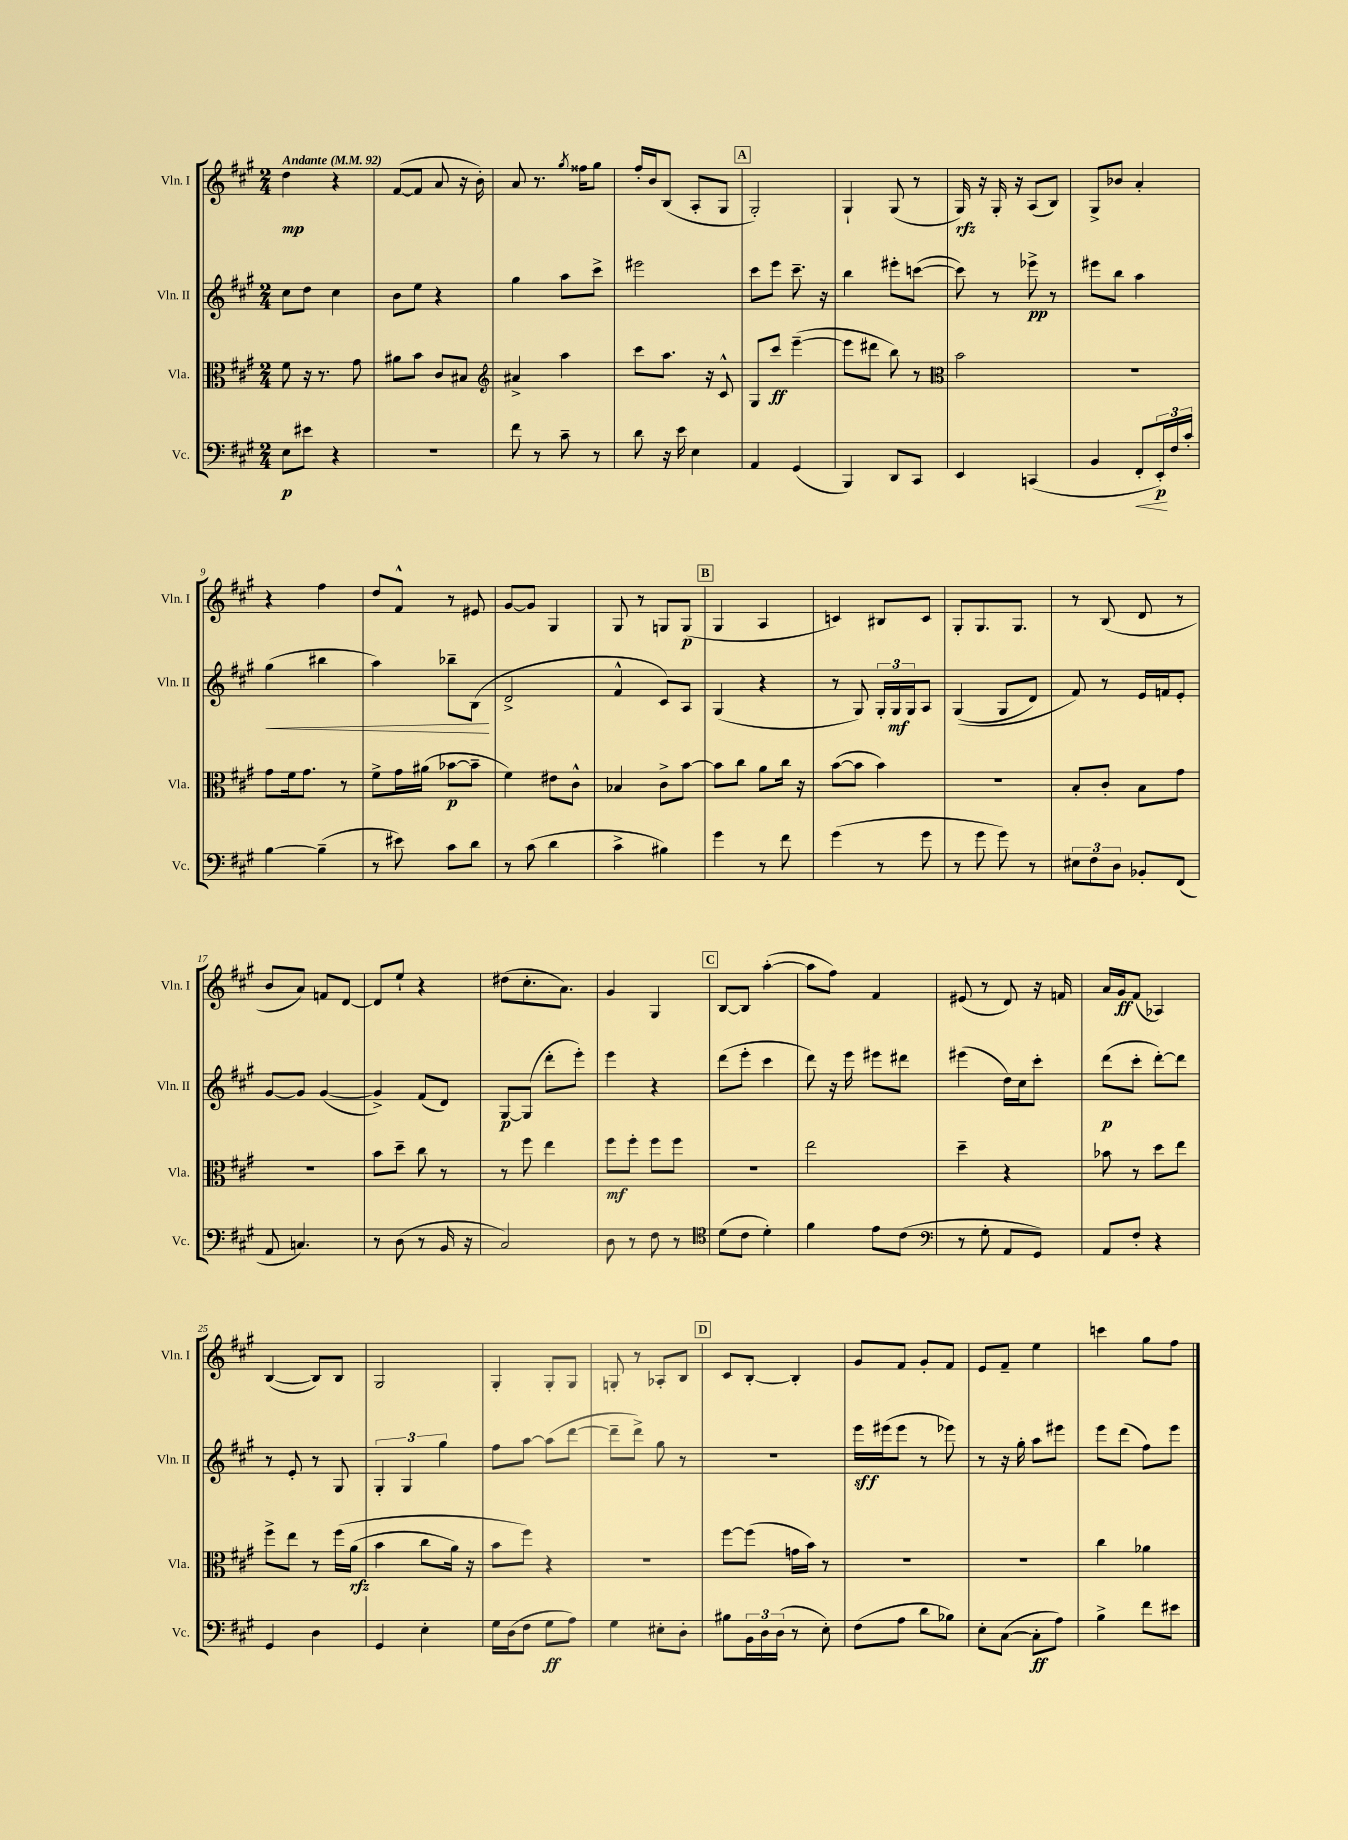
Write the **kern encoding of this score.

**kern	**kern	**kern	**kern
*staff4	*staff3	*staff2	*staff1
*clefF4	*clefC3	*clefG2	*clefG2
*k[f#c#g#]	*k[f#c#g#]	*k[f#c#g#]	*k[f#c#g#]
*M2/4	*M2/4	*M2/4	*M2/4
*MM92	*MM92	*MM92	*MM92
8E\L	8f#\	8cc#\L	4dd\
8e#\J	16r	8dd\J	.
.	8.r	.	.
4r	.	4cc#\	4r
.	8g#\	.	.
=	=	=	=
2r	8a#\L	8b\L	([8f#/L
.	8b\J	8ee\J	8f#/]J
.	8c#/L	4r	8a/
.	8B#/J	.	16r
.	.	.	16b'\)
=	=	=	=
*	*clefG2	*	*
8f#\	4a#^/	4gg#\	8a/
8r	.	.	8.r
8c#~\	4aa\	8aa\L	.
.	.	.	8qgg#/
.	.	.	16ff##\LK
8r	.	8ccc#^\J	8gg#\J
=	=	=	=
8d\	8ccc#\L	2eee#\	16ff#'/LL
.	.	.	16b/J
16r	8.aa\J	.	(8B/J
16e\	.	.	.
4E\	.	.	8A'/L
.	16r	.	.
.	8c#^^/	.	8G#/J
=	=	=	=
4AA/	8G#/L	8ccc#\L	2G#'/)
.	8ccc#/J	8eee\J	.
(4GG#/	([4eee~\	8.ccc#~\	.
.	.	16r	.
=	=	=	=
4BBB/)	8eee\]L	4bb\	4G#`/
.	8ddd#\J	.	.
8DD/L	8bb\)	8eee#'\L	(8G#/
8CC#/J	8r	([8ccc\J	8r
=	=	=	=
*	*clefC3	*	*
4EE/	2b\	8ccc\])	16G#/)
.	.	.	16r
.	.	8r	16G#'/
.	.	.	16r
(4CC/	.	8eee-^\	(8A/L
.	.	8r	8B/J)
=	=	=	=
4BB/	2r	8eee#\L	8G#^/L
.	.	8bb\J	8b-/J
8FF#'/L	.	4aa\	4a'/
24EE'/L)	.	.	.
24F#/	.	.	.
24c#'/JJ	.	.	.
=	=	=	=
[4B\	8g#\L	(4gg#\	4r
.	16f#\k	.	.
.	8.g#\J	.	.
(4B~\]	.	4bb#\	4ff#\
.	8r	.	.
=	=	=	=
8r	8f#^\L	4aa\)	8dd/L
8e#\)	16g#\L	.	8f#^^/J
.	(16a#\JJ	.	.
8c#\L	[8b-\L	8bb-~\L	8r
8d\J	8b-~\]J	(8B\J	8e#/
=	=	=	=
8r	4f#\)	2d^/	[8g#/L
(8c#\	.	.	8g#/]J
4d\	8e#\L	.	4G#/
.	8c#^^\J	.	.
=	=	=	=
4c#^\	4B-/	4f#^^/	8G#/
.	.	.	8r
4B#\)	8c#^\L	8c#/L)	8G/L
.	[8b\J	8A/J	(8G/J
=	=	=	=
4g#\	8b\]L	(4G#/	4G#/
.	8cc#\J	.	.
8r	8a\L	4r	4A/
8f#\	16cc#\Jk	.	.
.	16r	.	.
=	=	=	=
(4g#\	([8b\L	8r	4c/)
.	8b\]J	8G#/)	.
8r	4b\)	24G#'/LL	8B#/L
.	.	24G#/	.
.	.	24G#/J	.
8g#\	.	8A/J	8c/J
=	=	=	=
8r	2r	&((4G#/	8G#'/L
8g#\	.	.	8.G#/
8g#\)	.	8G#/L	.
.	.	.	8.G#/J
8r	.	8d/J)	.
=	=	=	=
12E#\L	8B'/L	8f#/&)	8r
12F#\	.	.	.
.	8c#'/J	8r	(8B/
12D\J	.	.	.
8BB-'/L	8B\L	16e/LL	8d/
.	.	16f/J	.
(8FF#/J	8g#\J	8e'/J	8r
=	=	=	=
8AA/	2r	[8g#/L	8b/L
4.C/)	.	8g#/]J	8a/J)
.	.	([4g#/	8f/L
.	.	.	[8d/J
=	=	=	=
8r	8b\L	4g#^/])	8d/]L
(8D\	8dd~\J	.	8ee`/J
8r	8cc#\	(8f#/L	4r
16BB/	8r	8d/J)	.
16r	.	.	.
=	=	=	=
2C#/)	8r	[8G#/L	(8dd#\L
.	8ff#\	(8G#/]J	8.cc#'\
.	4ee\	8ddd'\L	.
.	.	.	8.a\J)
.	.	8eee'\J)	.
=	=	=	=
8D\	8ff#\L	4eee\	4g#/
8r	8ff#'\J	.	.
8F#\	8ff#\L	4r	4G#/
8r	8ff#\J	.	.
=	=	=	=
*clefC4	*	*	*
(8d\L	2r	(8ddd\L	[8B/L
8c#\J	.	8eee'\J	8B/]J
4d'\)	.	4ccc#\	([4aa'\
=	=	=	=
4f#\	2ee\	8ddd\)	8aa\]L
.	.	16r	8ff#\J)
.	.	16eee\	.
8e\L	.	8eee#\L	4f#/
(8c#\J	.	8ddd#\J	.
=	=	=	=
*clefF4	*	*	*
8r	4dd~\	(4eee#\	(8e#/
8G#'\	.	.	8r
8AA/L	4r	16dd\LL)	8d/)
.	.	16cc#\J	.
8GG#/J)	.	8ccc#'\J	16r
.	.	.	16f/
=	=	=	=
8AA/L	8b-\	(8ddd\L	16a/LL
.	.	.	16g#/J
8F#'/J	8r	8ccc#'\J	(8f#/J
4r	8dd\L	[8ddd'\L)	4A-/)
.	8ee\J	8ddd\]J	.
=	=	=	=
4GG#/	8ff#^\L	8r	([4B/
.	8ee\J	8e'/	.
4D\	8r	8r	8B/]L)
.	&(16ff#\LL	8G#/	8B/J
.	(16a\JJ	.	.
=	=	=	=
4GG#/	4b\	6G#'/	2G#/
.	.	6G#/	.
4E'\	8cc#\L	.	.
.	.	6gg#\	.
.	16a\Jk)	.	.
.	16r	.	.
=	=	=	=
16G#\LL	8b\L	8ff#\L	4G#'/
(16D\J	.	.	.
8F#\J	8ff#\J&)	[8aa\J	.
8G#\L	4r	(8aa\]L	8G#'/L
8A\J)	.	[8ddd\J	8G#/J
=	=	=	=
4G#\	2r	8ddd~\]L	8G'/
.	.	8ddd^\J)	8r
8E#'\L	.	8gg#\	8A-'/L
8D'\J	.	8r	8B/J
=	=	=	=
8B#\L	[8ff#\L	2r	8c#/L
24BB\L	(8ff#\]J	.	[8B'/J
24D\	.	.	.
(24D\JJ	.	.	.
8r	16g\LL	.	4B'/]
.	16b\JJ)	.	.
8E'\)	8r	.	.
=	=	=	=
(8F#\L	2r	16eee\LL	8g#/L
.	.	(16eee#\J	.
8A\J	.	8eee#\J	8f#/J
8d\L	.	8r	8g#'/L
8B-\J)	.	8eee-\)	8f#/J
=	=	=	=
8E'\L	2r	8r	8e/L
([8C#\J	.	16r	8f#~/J
.	.	16gg#'\	.
8C#'\]L	.	8aa\L	4ee\
8A\J)	.	8eee#\J	.
=	=	=	=
4B^\	4cc#\	8eee\L	4ccc\
.	.	(8ddd\J	.
8f#\L	4a-\	8ff#\L)	8gg#\L
8e#\J	.	8eee\J	8ff#\J
==	==	==	==
*-	*-	*-	*-
